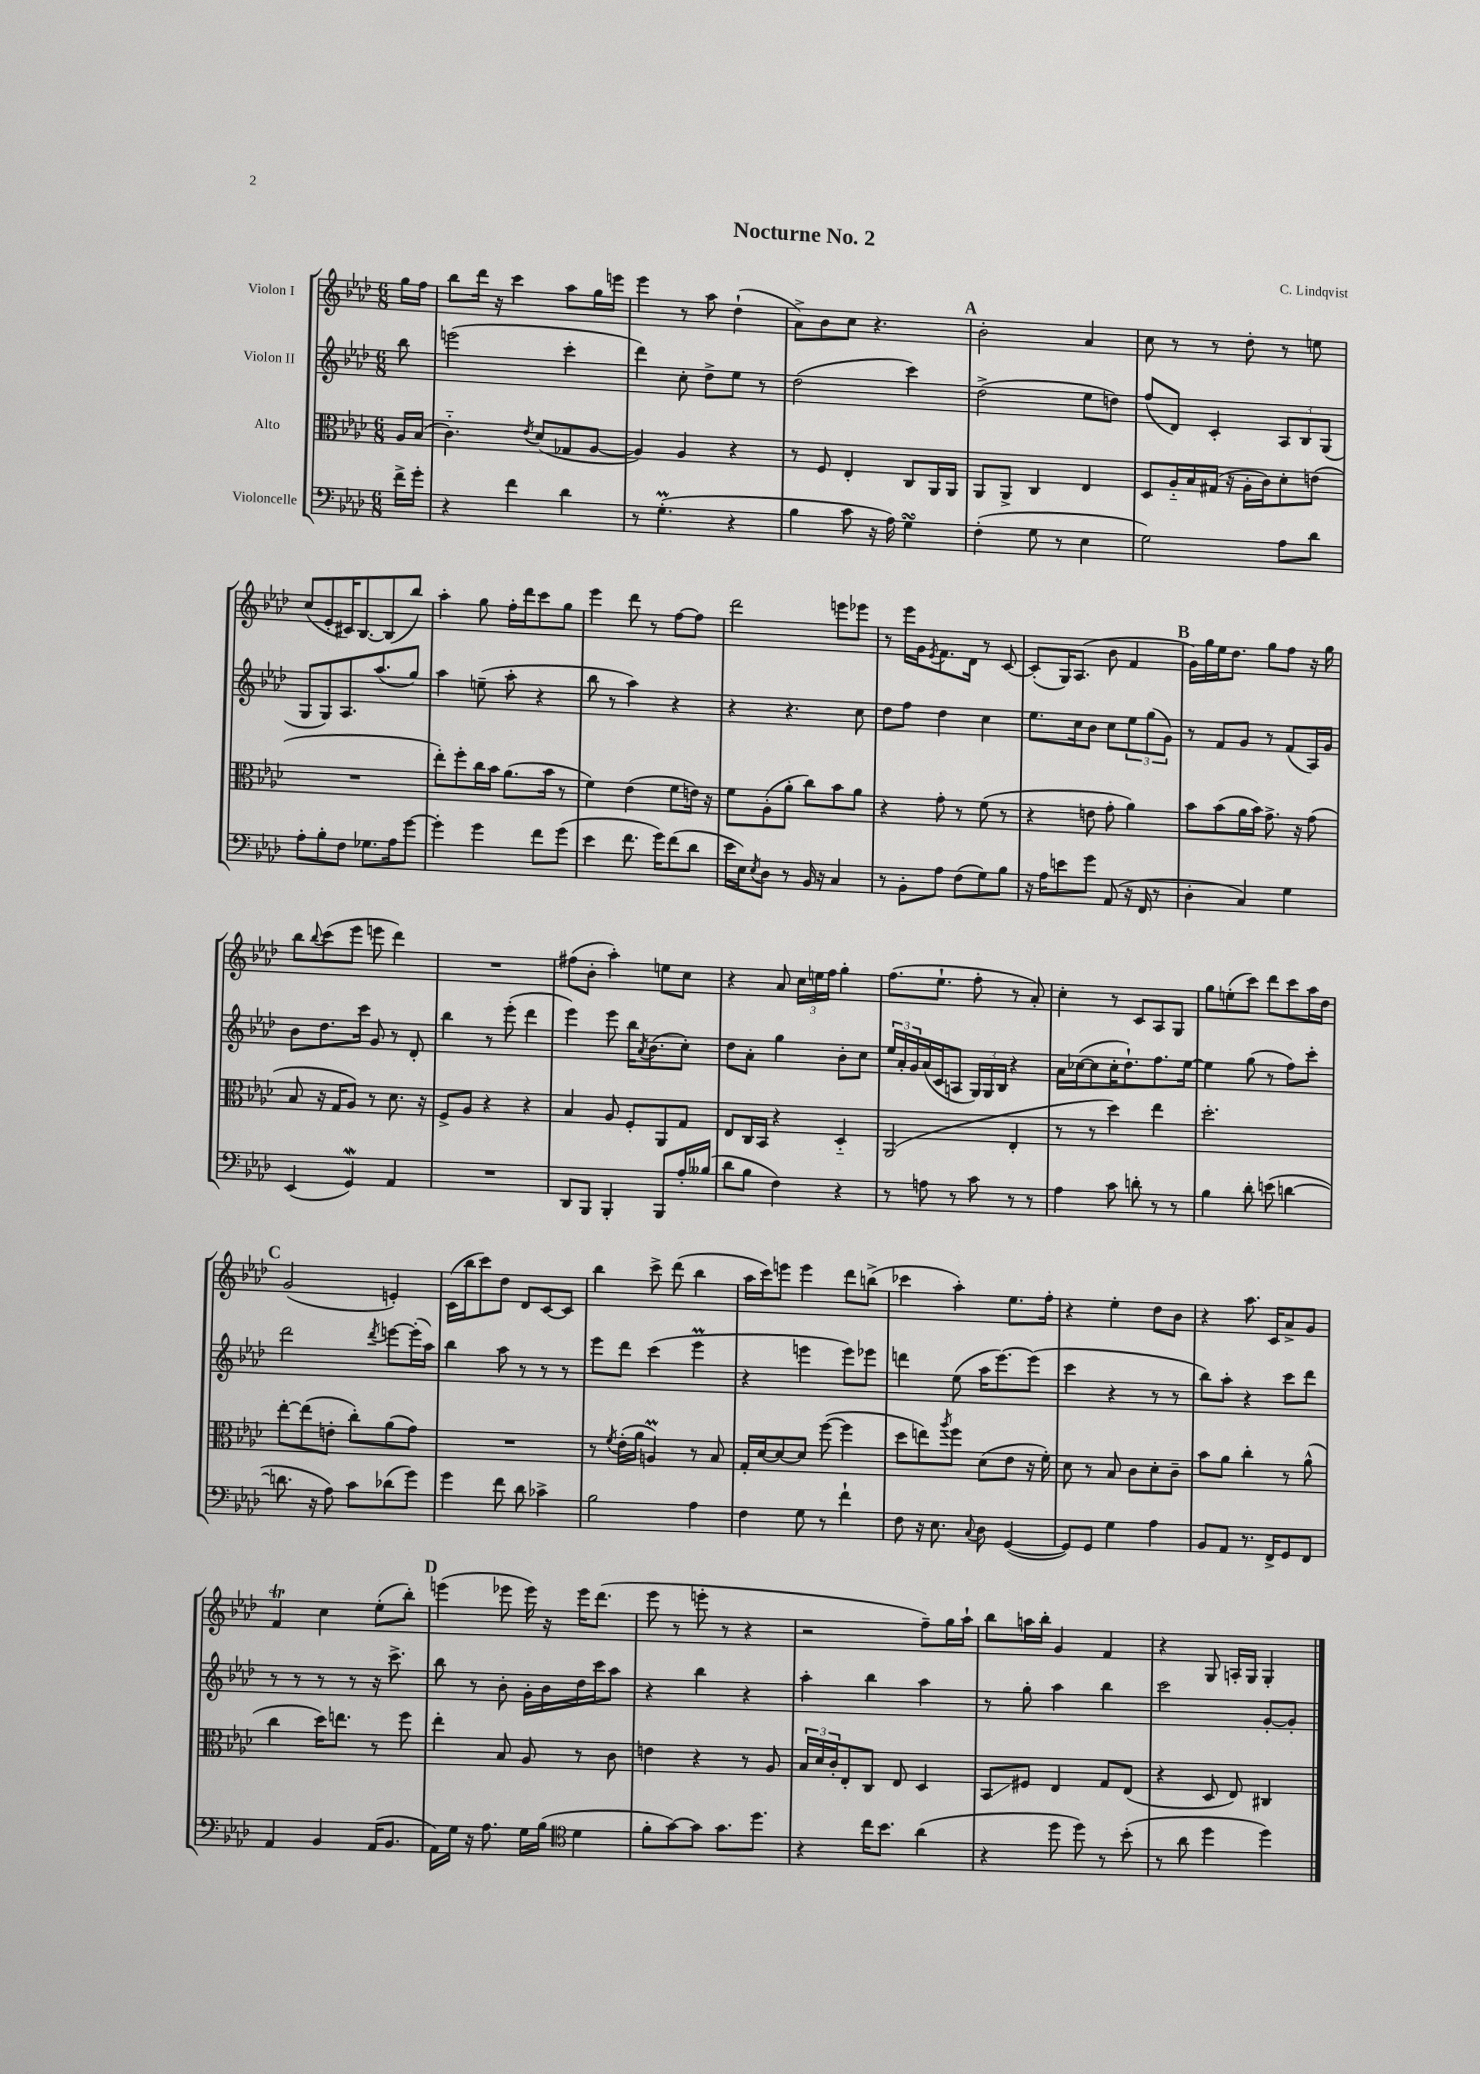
\header { title = "Nocturne No. 2" composer = "C. Lindqvist" }
<<
\new StaffGroup <<
\new Staff = "s0" \with { instrumentName = "Violon I" } {
    \clef treble \key aes \major \numericTimeSignature \time 6/8 \partial 8
    g''16 f''16 |
    bes''8 des'''16 r16 c'''4 aes''8 g''16 e'''16 |
    ees'''4 r8 aes''8 des''4-!( |
    aes'8->) bes'8 c''8 r4. |
    \mark \markup { \bold "A" } bes'2-. aes'4 |
    c''8 r8 r8 des''8-. r8 e''8 |
    c''8( ees'8-. cis'16) bes8.~ bes8( bes''8) |
    aes''4-. g''8 f''16-. des'''16 c'''8 g''8 |
    ees'''4 des'''8 r8 f''8~ f''8 |
    des'''2 e'''8 ees'''8 |
    r8 ees'''16 g'16 \acciaccatura { ees'8 } f'8. des'16 r8 c'8~ |
    c'8-.( g16) aes8.( bes'8 f'4 |
    \mark \markup { \bold "B" } g'16) g''16 ees''16 des''8. g''8 f''8 r16 g''16 |
    bes''8 \appoggiatura { bes''8 } c'''8( ees'''8 e'''8 des'''4) |
    R2. |
    fis''8( bes'8-. aes''4-.) e''8 c''8 |
    r4 aes'8 \tuplet 3/2 { c''16 e''16 f''16 } g''4-. |
    f''8.( ees''8.-! f''8-. r8 aes'8-.) |
    c''4-. r8 c'8 aes8 g8 |
    g''8 e''8-.( c'''8) des'''8 c'''8 aes''16 des''16 |
    \mark \markup { \bold "C" } g'2( e'4-.) |
    c'16( bes''16 c'''8) des''8 des'8 c'8~ c'8 |
    bes''4 c'''8-> des'''8( bes''4 |
    aes''16 c'''16) e'''8 e'''4 des'''8 b''8->( |
    ces'''4 aes''4-.) ees''8. f''16-. |
    r4 ees''4-. des''8 bes'8 |
    r4 aes''8. c'16 aes'8-> g'8 |
    f'4\trill c''4 ees''8-.( bes''8-.) |
    \mark \markup { \bold "D" } e'''4( ees'''8 ees'''16) r16 ees'''16 des'''8.( |
    ees'''8 r8 e'''8-. r8 r4 |
    r2 f''8--) g''16 aes''16-! |
    bes''8 a''16 bes''16-. g'4 f'4 |
    r4 g8 a16-. g16 g4-. \bar "|." |
}
\new Staff = "s1" \with { instrumentName = "Violon II" } {
    \clef treble \key aes \major \numericTimeSignature \time 6/8 \partial 8
    bes''8 |
    e'''2( c'''4-. |
    des'''4) c''8-. des''8-> ees''8 r8 |
    des''2( c'''4) |
    \mark \markup { \bold "A" } des''2->( ees''8 d''8) |
    f''8( des'8) c'4-. \tuplet 3/2 { aes8 bes8 g8( } |
    g8 g8) aes8. aes''8.( g''8) |
    aes''4 e''8--( aes''8-. r4 |
    bes''8 r8 aes''4) r4 |
    r4 r4. c''8 |
    des''8 f''8 des''4 c''4 |
    ees''8. c''16 bes'8 c''8 \tuplet 3/2 { ees''8 g''8( g'8) } |
    \mark \markup { \bold "B" } r8 f'8 g'8 r8 f'8( aes16) g'16 |
    bes'8 des''8. c'''16 g'8 r8 des'8-. |
    bes''4 r8 ees'''8-.( des'''4 |
    ees'''4) ees'''8 bes''16 \acciaccatura { aes'8 } bes'8.( c''8-.) |
    des''8 aes'8-. g''4 bes'8-. c''8 |
    \tuplet 3/2 { ees''16 aes'16-. g'16 } aes'16( c'16 a8 \tuplet 3/2 { g16) g16 bes16 } r4 |
    aes'16 ces''16~( ces''8 ces''16-. des''8.-!) f''8. ees''16~ |
    ees''4 g''8( r8 f''8) c'''8-. |
    \mark \markup { \bold "C" } des'''2 \acciaccatura { des'''8 } e'''8~ e'''16-.( aes''16) |
    bes''4 aes''8 r8 r8 r8 |
    ees'''8 des'''8 c'''4( ees'''4\prall |
    r4 e'''4 e'''8) ees'''8 |
    d'''4 ees''8( aes''16 ees'''8.~) ees'''8( |
    c'''4 r4 r8 r8 |
    bes''8) aes''8-. r4 c'''8 des'''8 |
    r8 r8 r8 r8 r16 c'''8.-> |
    \mark \markup { \bold "D" } bes''8 r8 bes'8-. g'16-. bes'16 des''16 c'''16 aes''8 |
    r4 bes''4 r4 |
    aes''4-. bes''4 aes''4 |
    r8 g''8-. aes''4 bes''4 |
    c'''2 g'8~-. g'8-. \bar "|." |
}
\new Staff = "s2" \with { instrumentName = "Alto" } {
    \clef alto \key aes \major \numericTimeSignature \time 6/8 \partial 8
    aes16 bes16( |
    c'4.-_) \acciaccatura { ees'8 } des'8( ges8 aes8~ |
    aes4) aes4 r4 |
    r8 f8 ees4-. c8 aes,16 aes,16 |
    \mark \markup { \bold "A" } aes,8 aes,8-> c4 ees4 |
    des8 aes16-_ bes16 gis16( r16 aes16-. c'16) des'8-. e'8( |
    R2. |
    ees''8-.) f''8-. c''16 bes'16 aes'8.( bes'16 r8 |
    f'4) ees'4( f'8 e'16) r16 |
    f'8 aes8-.( aes'8-. c''8) bes'8 aes'8 |
    r4 g'8-. r8 f'8( r8 |
    r4 e'8 g'8-. aes'4) |
    \mark \markup { \bold "B" } bes'8 bes'8( aes'16 bes'16) g'8.-> r16 g'8( |
    bes8 r16 g16 aes8) r8 des'8. r16 |
    f8-> aes8 r4 r4 |
    bes4 aes8 f8-. aes,8 g8 |
    ees8 c16 bes,16 r4 des4-_ |
    aes,2( ees4-. |
    r8 r8 des''4) ees''4 |
    des''2.-. |
    \mark \markup { \bold "C" } ees''8~-. ees''8( e'8-. c''8-.) aes'8( g'8) |
    R2. |
    r8 \acciaccatura { f'8 } ees'16-.( aes'16 a4\prall) r8 bes8 |
    g16-. des'16~ des'8~ des'8 f''8~( f''4 |
    des''8 e''8) \acciaccatura { aes''8 } f''8 des'8( ees'8 r16 f'16-.) |
    des'8 r8 bes8 c'8 des'8-. c'8-- |
    bes'8 aes'8 c''4-. r8 aes'8-^( |
    c''4 des''16) e''8. r8 f''8 |
    \mark \markup { \bold "D" } ees''4-. bes8 aes8 r8 c'8 |
    e'4 r4 r8 aes8 |
    \tuplet 3/2 { bes16 des'16 c'16-. } ees8-. c8 ees8 des4 |
    bes,8\glissando fis8 ees4 g8 ees8( |
    r4 des8 ees8) cis4 \bar "|." |
}
\new Staff = "s3" \with { instrumentName = "Violoncelle" } {
    \clef bass \key aes \major \numericTimeSignature \time 6/8 \partial 8
    f'16-> g'16-. |
    r4 f'4 des'4 |
    r8 g4.-.\prall( r4 |
    bes4 c'8 r16 aes16) g4\turn |
    \mark \markup { \bold "A" } f4-.( g8 r8 ees4 |
    g2) aes8 des'8 |
    aes8-. bes8-. f8 ges8. aes16 g'8~ |
    g'4-. g'4 f'8 g'8( |
    ees'4 f'8. g'16) f'8( des'8 |
    ees'16 ees16) \acciaccatura { ees8 } des8 r8 bes,16 r16 c4 |
    r8 bes,8-. aes8 f8( g8) bes8 |
    r16 aes16 e'8 g'8 aes,8( r16 f,16 r8 |
    \mark \markup { \bold "B" } des4-. c4) g4 |
    ees,4( g,4\mordent) aes,4 |
    R2. |
    des,8 bes,,8 bes,,4-. bes,,8 aes16-. beses16( |
    des'8 bes8 f4) r4 |
    r8 a8 r8 c'8 r8 r8 |
    aes4 c'8 d'8-. r8 r8 |
    bes4 des'8-. e'8( d'4~ |
    \mark \markup { \bold "C" } d'8. r16 aes8) c'8 des'8( g'8) |
    g'4 f'8 des'8 ces'4-> |
    bes2 aes4 |
    f4 g8 r8 f'4-! |
    f8 r16 ees8. \appoggiatura { c8 } des8 g,4~( |
    g,8) g,8 g4 aes4 |
    bes,8 aes,8 r8. f,16-> g,8 f,8 |
    aes,4 bes,4 aes,16( bes,8. |
    \mark \markup { \bold "D" } aes,16) g16 r16 aes8. g16 bes16( \clef tenor des'4 |
    f'8-. g'8~) g'8 g'8. des''8. |
    r4 c''16 bes'8. aes'4( |
    r4 des''8 des''8) r8 bes'8-.( |
    r8 aes'8 des''4 des''4) \bar "|." |
}
>>
>>
\layout { \context { \Score \remove "Bar_number_engraver" } }
